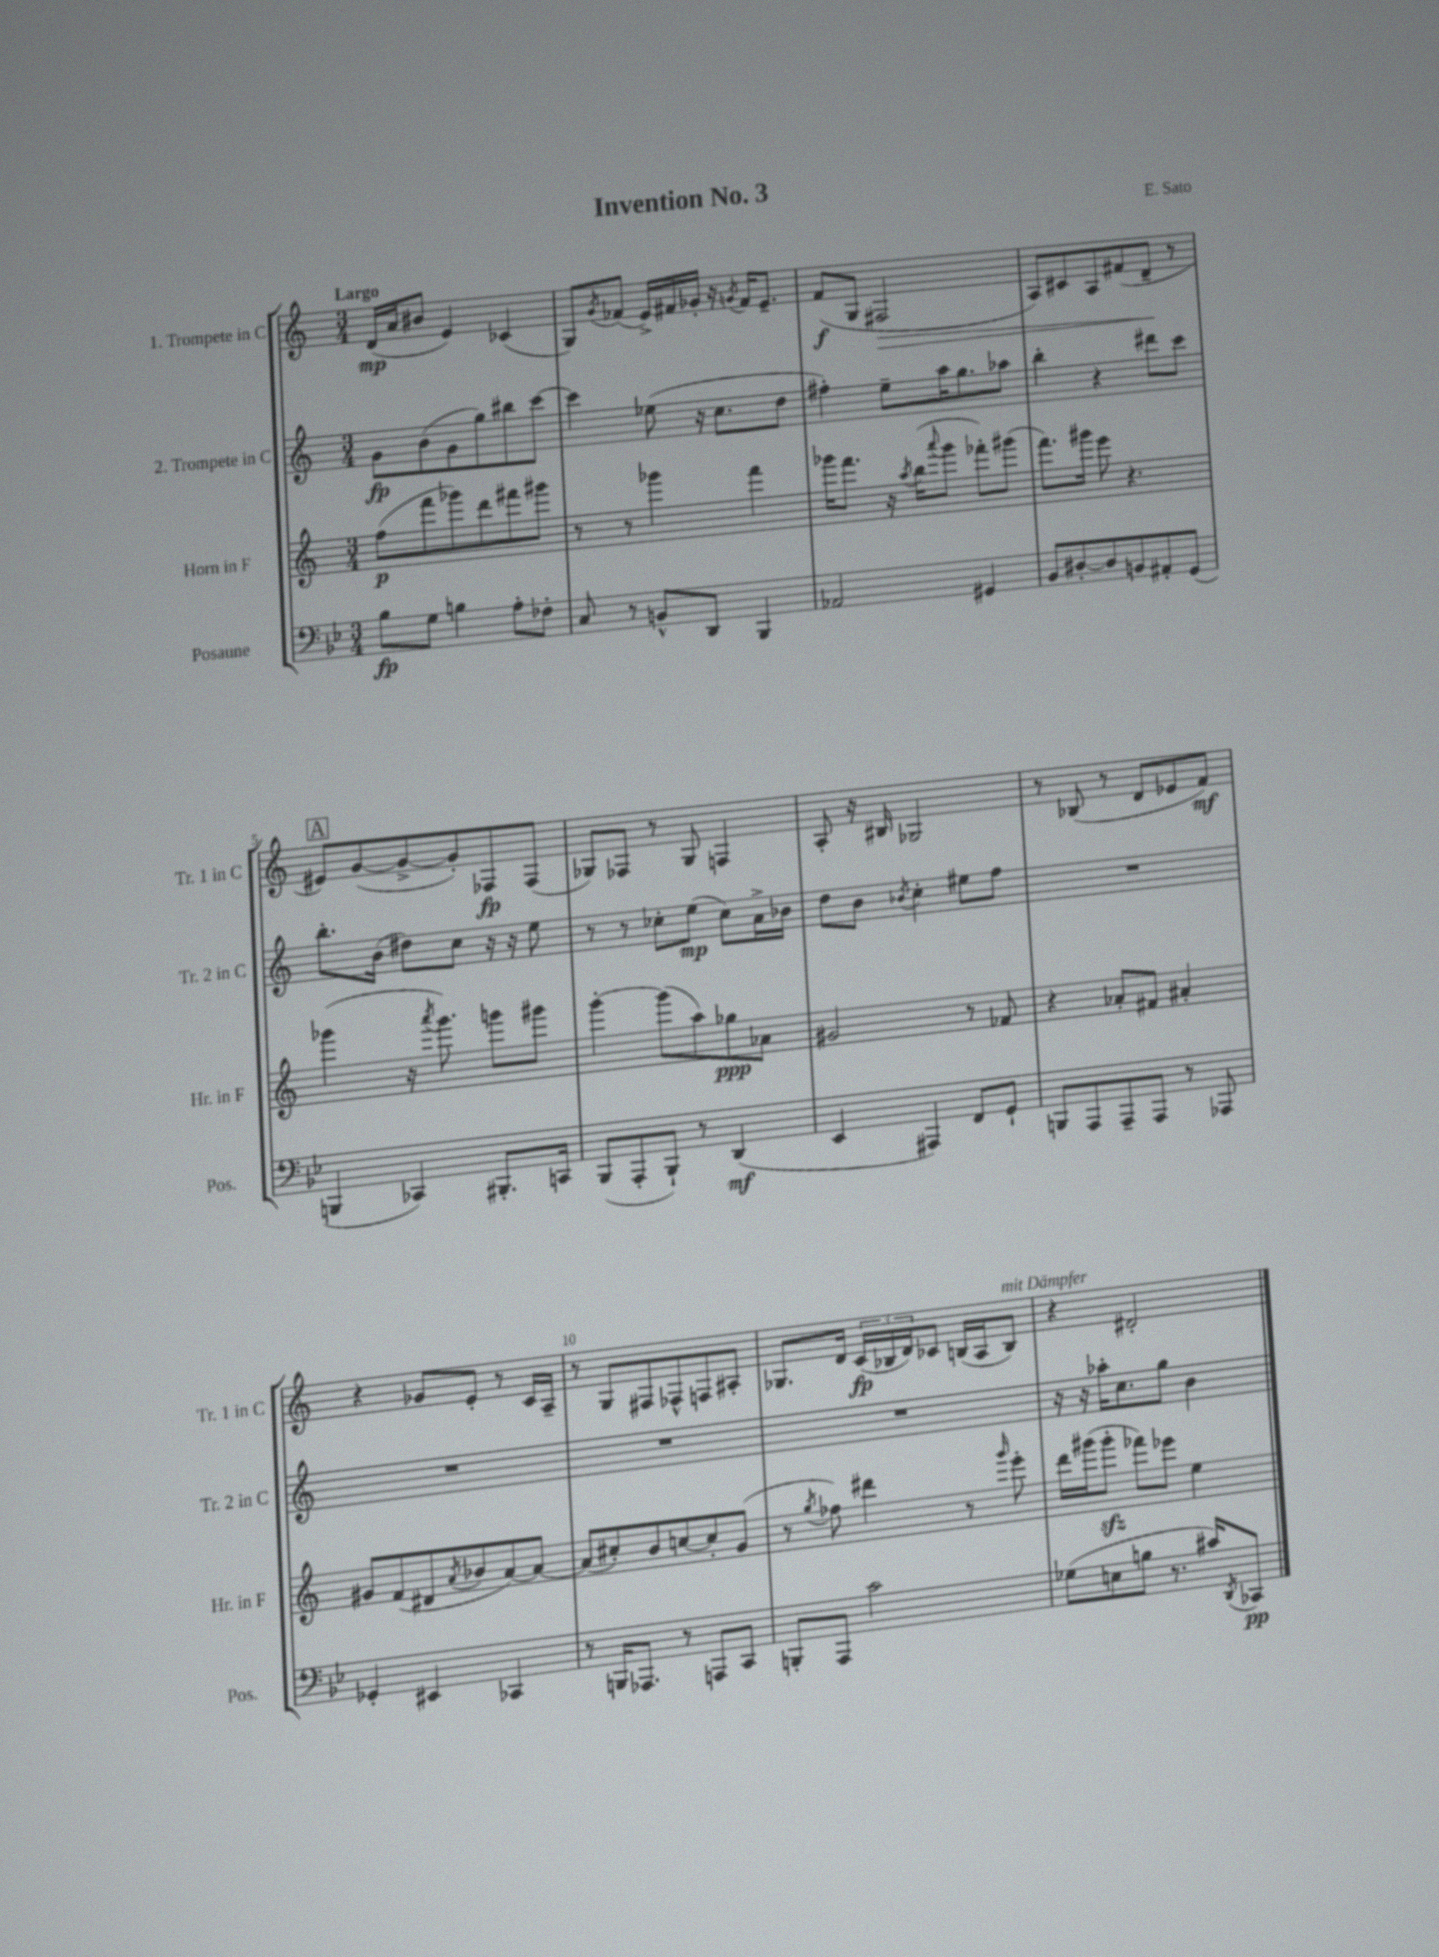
\header { title = "Invention No. 3" composer = "E. Sato" }
<<
\new StaffGroup <<
\new Staff = "s0" \with { instrumentName = "1. Trompete in C" shortInstrumentName = "Tr. 1 in C" } {
    \clef treble \key c \major \numericTimeSignature \time 3/4 \tempo "Largo"
    d'16\mp( a'16 bis'8 e'4) ces'4( |
    g8) \acciaccatura { g'8 } fes'8( e'16->) fis'16 ges'16-. r16 \acciaccatura { g'8 } fis'16 e'8.-- |
    f'8\f( g8 fis2\> |
    a8) cis'8 a8 fis'8( d'8--\! r8 |
    \mark \markup { \box "A" } eis'8) g'8~( g'8~-> g'8-.) fes8\fp fes8( |
    ges8) fes8 r8 ges8 f4 |
    a8-. r16 bis16 ges2 |
    r8 bes8( r8 d'8 ees'8 f'8\mf) |
    r4 ges'8 e'8-. r8 c'16 a16-- |
    r8 g8 fis8 fes8-^ f8 ais8-. |
    ges8. d'16 \tuplet 3/2 { c'16\fp( bes16 d'16) } ces'8 b16( a16 b8^\markup { \italic "mit Dämpfer" }) |
    r4 dis'2-. \bar "|." |
}
\new Staff = "s1" \with { instrumentName = "2. Trompete in C" shortInstrumentName = "Tr. 2 in C" } {
    \clef treble \key c \major \numericTimeSignature \time 3/4
    g'8\fp b'8( g'8 g''8) bis''8 c'''8~ |
    c'''4 ees''8( r16 c''8. d''8 |
    fis''4-.) e''8-- a''16 g''8. aes''8 |
    b''4-. r4 dis'''8 c'''8 |
    \mark \markup { \box "A" } b''8.-. b'16( dis''8) c''8 r16 r16 e''8 |
    r8 r8 ces''8-. e''8\mp( ces''8) a'16-> bes'16 |
    d''8 b'8 \acciaccatura { bes'8 } c''4-. eis''8 f''8 |
    R2. |
    R2. |
    R2. |
    R2. |
    r16 r16 aes''16-. c''8. g''8 b'4 \bar "|." |
}
\new Staff = "s2" \with { instrumentName = "Horn in F" shortInstrumentName = "Hr. in F" } {
    \clef treble \key c \major \numericTimeSignature \time 3/4
    f''8\p( f'''8 ges'''8) d'''8 fis'''8 gis'''8 |
    r8 r8 ges'''4 f'''4 |
    ges'''16 f'''8. r16 \acciaccatura { a''8 } b''16( \appoggiatura { a'''8 } ges'''8 fes'''8-.) gis'''8( |
    f'''8.) gis'''16 e'''8 r4. |
    \mark \markup { \box "A" } ges'''4( r16 \acciaccatura { a'''8 } ges'''8.) g'''8 gis'''8 |
    g'''4~-. g'''8( a''8) ges''8\ppp aes'8 |
    gis'2 r8 fes'8 |
    r4 aes'8-. fis'8 ais'4-. |
    gis'8 f'8( dis'8 \acciaccatura { a'8 } bes'8 a'8~) a'8~ |
    a'8( cis''8-.) b'8 c''8~ c''8-. g'8( |
    r8 \acciaccatura { g''8 } fes''8) dis'''4 r8 \grace { g'''16 } e'''8-. |
    d'''16 gis'''16( gis'''8-.\sfz fes'''8) ees'''8 e''4 \bar "|." |
}
\new Staff = "s3" \with { instrumentName = "Posaune" shortInstrumentName = "Pos." } {
    \clef bass \key bes \major \numericTimeSignature \time 3/4
    bes8\fp g8 b4 a8-. fes8-. |
    c8 r8 b,8-^ d,8 bes,,4 |
    aes,2 gis,4 |
    bes,8 dis8~-. dis8 b,8 ais,8-. g,8( |
    \mark \markup { \box "A" } b,,4 ces,4) bis,,8.-. c,16 |
    bes,,8( a,,8-. bes,,8-!) r8 d,4\mf( |
    ees,4 ais,,4) f,8 g,8-! |
    b,,8 a,,8 a,,8-- a,,8 r8 aes,,8 |
    ges,4-. eis,4 ces,4 |
    r8 b,,16 aes,,8. r8 a,,8 c,8 |
    b,,8-. a,,8 c'2 |
    ges8( e8 b8 r8. cis'16) \acciaccatura { d,8 } ces,8\pp \bar "|." |
}
>>
>>
\layout { \context { \Score \override BarNumber.break-visibility = ##(#f #t #t) barNumberVisibility = #(every-nth-bar-number-visible 5) } }
